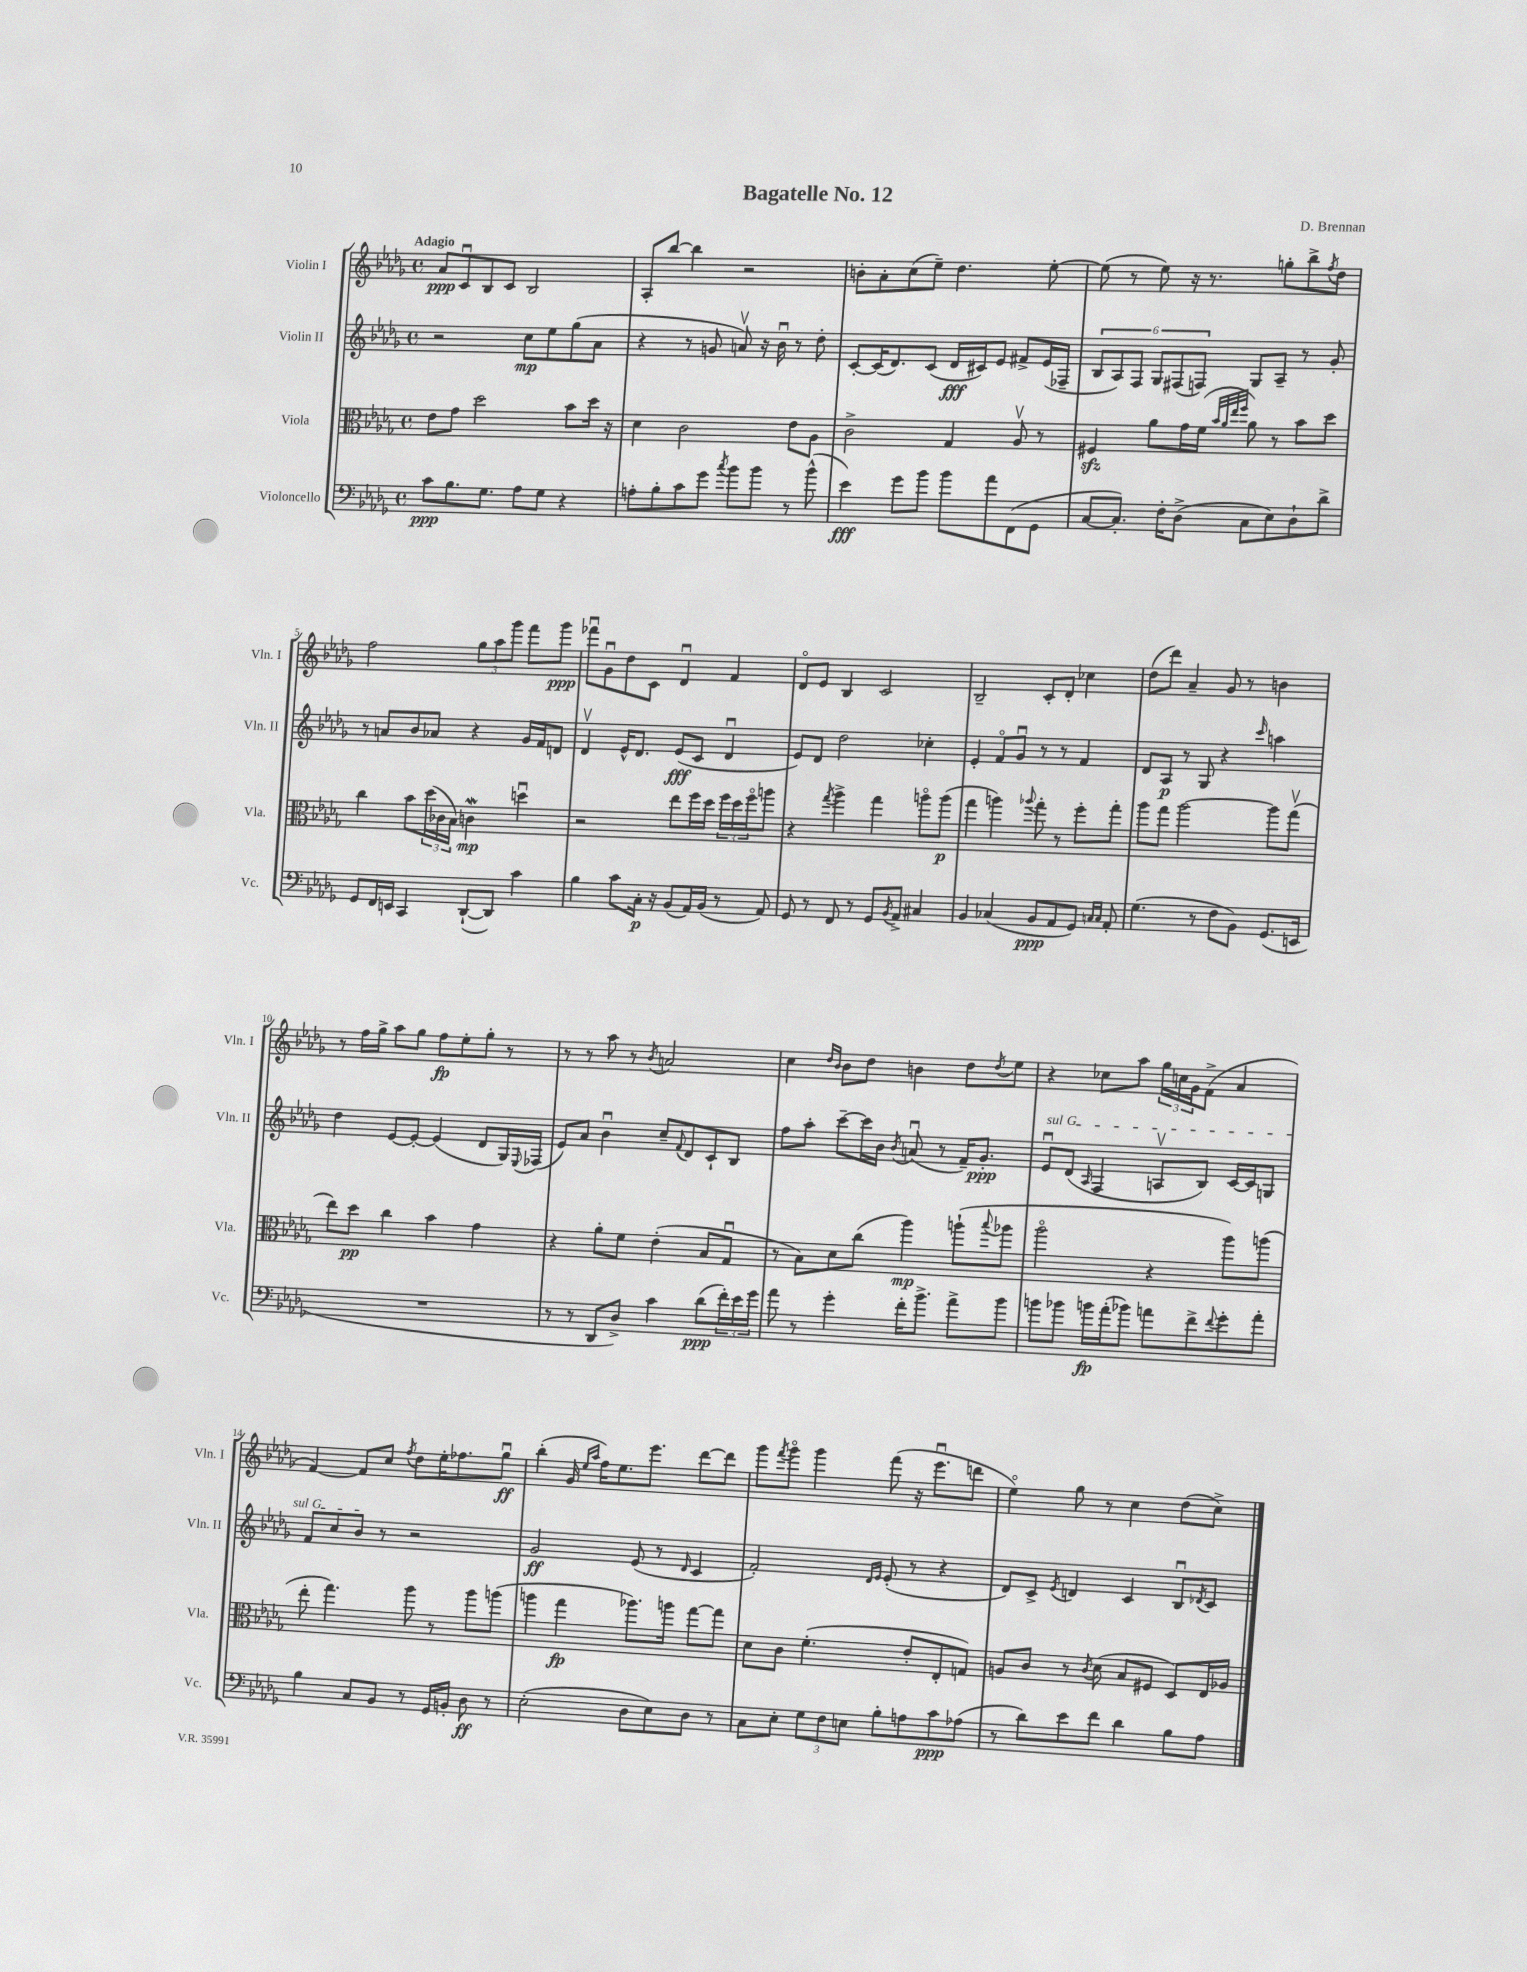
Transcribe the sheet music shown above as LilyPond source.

\header { title = "Bagatelle No. 12" composer = "D. Brennan" }
<<
\new StaffGroup <<
\new Staff = "s0" \with { instrumentName = "Violin I" shortInstrumentName = "Vln. I" } {
    \clef treble \key des \major \defaultTimeSignature \time 4/4 \tempo "Adagio"
    aes'8\ppp c'8\downbow bes8 c'8 bes2 |
    aes8-. bes''8~ bes''4 r2 |
    b'8-. aes'8-. c''8( ees''8--) des''4. ees''8~-. |
    ees''8( r8 ees''8) r16 r8. g''8-. bes''8-> \acciaccatura { f''8 } des''8 |
    f''2 \tuplet 3/2 { ges''8 aes''8 ges'''8 } f'''8 ges'''8\ppp |
    fes'''8\downbow ges'8\downbow des''8 c'8 des'4\downbow f'4 |
    des'8\flageolet ees'8 bes4 c'2 |
    bes2-- c'8-. des'8-. ces''4 |
    des''8( des'''8) aes'4-- ges'8 r8 b'4 |
    r8 f''16 ges''16-> aes''8 ges''8 f''8\fp ees''8-. ges''8-. r8 |
    r8 r8 aes''8 r8 \acciaccatura { bes'8 } a'2 |
    c''4 \grace { des''16 bes'16 } bes'8 des''8 b'4 des''8 \acciaccatura { des''8 } ees''8 |
    r4 ces''8 aes''8 \tuplet 3/2 { ges''16 c''16 ges'16 } f'8->( aes'4 |
    f'4~) f'8 c''8 \acciaccatura { f''8 } des''8 ees''16-. fes''8. ges''8\downbow\ff |
    bes''4-.( ges'16 \grace { ees''16 aes''16 } f''16) ees''8. ees'''8. des'''8~ des'''8 |
    ges'''8 \acciaccatura { f'''8 } ges'''8\flageolet ges'''4 f'''8( r16 ees'''8.\downbow d'''8 |
    ees''4\flageolet) ges''8 r8 c''4 des''8( c''8->) \bar "|." |
}
\new Staff = "s1" \with { instrumentName = "Violin II" shortInstrumentName = "Vln. II" } {
    \clef treble \key des \major \defaultTimeSignature \time 4/4
    r2 c''8\mp ees''8 ges''8( aes'8 |
    r4 r8 g'8 a'8\upbow) r16 bes'16\downbow r8 des''8-. |
    c'8~-. c'16( des'8.) c'8( des'16\fff cis'16) ees'8 fis'8-> ees'16( fes16-- |
    \tuplet 6/4 { bes8 aes8) f8 ges8 fis8( f8) } ges8 aes8-- r8 ges'8-. |
    r8 a'8 bes'8 aes'8 r4 ges'16 f'16 d'8 |
    des'4\upbow ees'16-^ des'8. ees'8\fff( c'8 des'4\downbow |
    ees'8) des'8 des''2 ces''4-. |
    ees'4-. f'8\flageolet ges'8\downbow r8 r8 f'4 |
    des'8 aes8\p r8 ges8 r4 \grace { c'''16 } a''4 |
    des''4 ees'8~ ees'8~-. ees'4( des'8 ges16) \appoggiatura { ees8 } fes16( |
    ees'8) aes'8 bes'4\downbow c''8-- \appoggiatura { f'8 } des'8 c'8-! bes8 |
    f''8 aes''8-. c'''8~-- c'''16 bes'16 \acciaccatura { bes'8 } a'8\downbow( r8 f'16--) ges'8.-.\ppp |
    \once \override TextSpanner.bound-details.left.text = \markup { \italic "sul G" } ees'8\downbow\startTextSpan des'8( \grace { aes16 } f4 a8\upbow bes8) c'16~ c'16 g8 |
    f'8 c''8 bes'8\stopTextSpan r8 r2 |
    ges'2\ff ees'8( r8 \grace { des'16 } c'4 |
    f'2-.) \grace { des'16 ees'16 } ees'8-.( r8 r4 |
    des'8) c'8-> \acciaccatura { ees'8 } d'4 c'4 bes8\downbow \acciaccatura { des'8 } c'8 \bar "|." |
}
\new Staff = "s2" \with { instrumentName = "Viola" shortInstrumentName = "Vla." } {
    \clef alto \key des \major \defaultTimeSignature \time 4/4
    ees'8 ges'8 des''2 bes'8 des''16 r16 |
    des'4 c'2 ees'8 aes8 |
    c'2-> ges4 aes8\upbow r8 |
    fis4\sfz aes'8 ges'16 f'16( \grace { bes'32 aes'32 ees''32 f''32 } aes'8) r8 bes'8 des''8 |
    c''4 bes'8 \tuplet 3/2 { des''16( ces'16 bes16) } c'4\mordent\mp d''4\downbow |
    r2 ees''8 f''16 des''16 \tuplet 3/2 { f''16 des''16 f''16\flageolet } a''8 |
    r4 \acciaccatura { ges''8 } aes''4-> ges''4 a''8\flageolet a''8\p( |
    ges''4 a''4) \appoggiatura { aes''8 } ges''8-. r8 f''8-. ges''8-. |
    aes''8 ges''8 aes''2~ aes''8 ges''8\upbow( |
    ees''8) des''8\pp c''4 bes'4 ges'4 |
    r4 aes'8-. f'8 ees'4-.( bes8 ges8\downbow |
    r8 bes8) des'8 c''8( aes''4\mp) a''8-!( \appoggiatura { bes''8 } aes''8 |
    aes''2\flageolet r4 aes''8) a''8( |
    ees''8-. ges''4.) aes''8 r8 aes''8 a''8( |
    a''4 ges''4\fp aes''8.) a''16 ges''8~ ges''8 |
    des'8 c'8 f'4.-.( ees'8-. ees8-. g8) |
    a8 c'8 r8 \acciaccatura { c'8 } des'8( bes8 fis8 des8) ees16 aes16 \bar "|." |
}
\new Staff = "s3" \with { instrumentName = "Violoncello" shortInstrumentName = "Vc." } {
    \clef bass \key des \major \defaultTimeSignature \time 4/4
    c'8\ppp bes8. ges8. aes8 ges8 r4 |
    a8-. bes8-. c'8 ges'8 \acciaccatura { c''8 } bes'8 bes'8 r8 bes'8-^( |
    ees'4\fff) ges'8 bes'8 bes'8 aes'8 f,8( ges,8 |
    c8~ c8.-.) f16-. des8->( c8 ees8) des8-! des'8-> |
    ges,8 f,16 e,16 c,4 des,8~-!( des,8) c'4 |
    bes4 c'8 c16-.\p r16 bes,8( aes,16) bes,16( r8 aes,8) |
    ges,8 r8 f,8 r8 ges,8 \acciaccatura { bes,8 } aes,8-> cis4 |
    bes,4 ces4( bes,8\ppp aes,8 ges,8) \grace { c16 c16 } aes,8-. |
    ges4.( r8 f8 bes,8) ges,8.( e,16 |
    R1 |
    r8 r8 des,8 des8->) c'4 des'8\ppp( \tuplet 3/2 { f'16-.) ees'16 ges'16 } |
    aes'8 r8 ges'4-. f'16-. bes'8.-> aes'8-> bes'8 |
    b'8 bes'8 b'16\fp aes'16-.( bes'8) a'8 f'8-> \appoggiatura { f'8 } ges'8-. a'8-. |
    bes4 c8 bes,8 r8 ges,16 b,16-. des8\ff r8 |
    ees2-.( des8 ees8) des8 r8 |
    c8 ees8-. \tuplet 3/2 { ges8 f8 e8 } bes8-. a8 c'8\ppp aes8( |
    r8 des'8) ees'8 f'8 des'4 bes8 aes8 \bar "|." |
}
>>
>>
